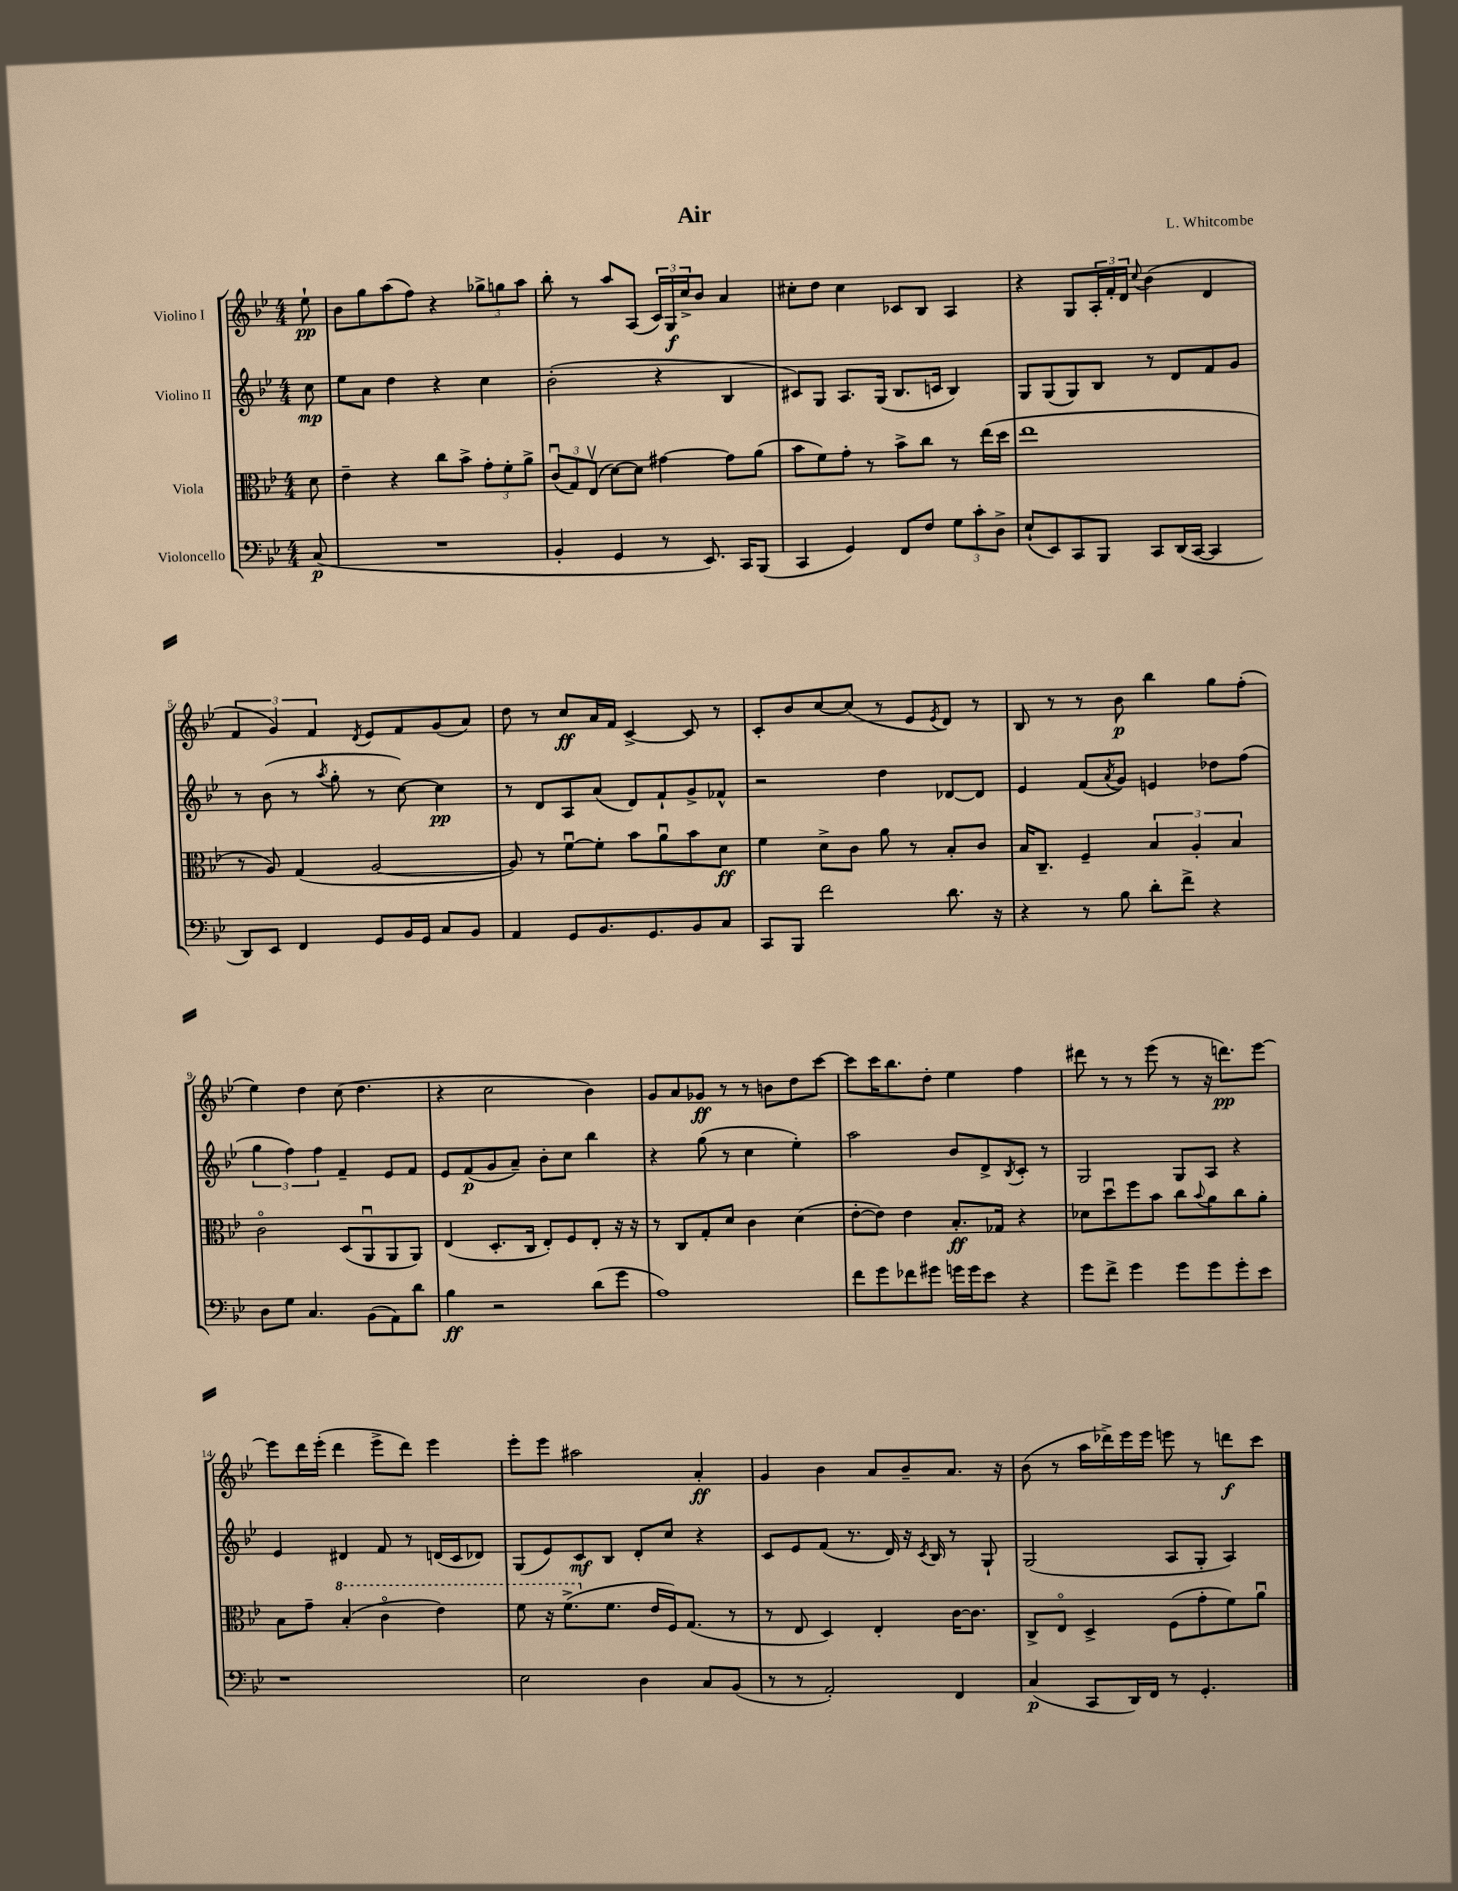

**kern	**kern	**kern	**kern
*staff4	*staff3	*staff2	*staff1
*clefF4	*clefC3	*clefG2	*clefG2
*k[b-e-]	*k[b-e-]	*k[b-e-]	*k[b-e-]
*M4/4	*M4/4	*M4/4	*M4/4
(8C	8d	8cc	8ee-`
=	=	=	=
1r	4e-~	8ee-	8b-
.	.	8a	8gg
.	4r	4dd	(8aa
.	.	.	8ff)
.	8cc	4r	4r
.	8b-^	.	.
.	12g'	4cc	12gg-^
.	12f'	.	12gg
.	12a^	.	12aa
=	=	=	=
4BB-'	(12cu	(2b-'	8bb-'
.	12G)	.	.
.	.	.	8r
.	(12E-v	.	.
4GG	[8d)	.	8aa
.	8d]	.	(8A
8r	[4g#	4r	24c)
.	.	.	24G
.	.	.	24cc^
8.EE-)	.	.	8b-
.	8g#]	4B-	4a
16CC	.	.	.
(8BBB-	(8a	.	.
=	=	=	=
4CC	8b-	8c#)	8cc#'
.	8f)	8G	8dd
4GG)	8g'	8.A	4cc#
.	8r	.	.
.	.	(16G	.
8FF	8b-^	8.B-	8c-
8F	8cc	.	8B-
.	.	16c	.
12G	8r	4B-)	4A
12c'	.	.	.
.	(16ee-	.	.
12D^	.	.	.
.	16dd	.	.
=	=	=	=
(8E-`	1ee-	8G	4r
8EE-)	.	(8G	.
8CC	.	8G)	8G
8BBB-	.	8B-	24A'
.	.	.	24f'
.	.	.	24d
.	.	.	8qqcc
8CC	.	8r	(4b-
(16DD	.	8d	.
[16CC	.	.	.
4CC]	.	8f	4d
.	.	8g	.
=	=	=	=
8DD)	8r	8r	6f
8EE-	8A)	(8b-	.
.	.	.	6g)
4FF	(4G	8r	.
.	.	.	6f
.	.	8qaa	.
.	.	8gg'	.
.	.	.	8qd
8GG	[2A	8r	8e-
16BB-	.	[8cc)	8f
16GG	.	.	.
8C	.	4cc]	(8g
8BB-	.	.	8a)
=	=	=	=
4AA	8A])	8r	8dd
.	8r	8d	8r
8GG	[8fu	8A	8cc
8.BB-	8f']	(8a	16a
.	.	.	16f
.	8b-	8d)	[4c^
8.GG	.	.	.
.	8au	8f`	.
8BB-	8b-	8g^	8c]
8C	8d	8f-^^	8r
=	=	=	=
8CC	4f	2r	8c'
8BBB-	.	.	8b-
2f	8d^	.	[8cc
.	8c	.	(8cc]
.	8a	4dd	8r
.	8r	.	8e-
.	.	.	8qe-
8.d	8B-'	[8d-	8d)
.	8c	8d-]	8r
16r	.	.	.
=	=	=	=
4r	16B-	4e-	8B-
.	8.C~	.	.
.	.	.	8r
8r	4F~	(8f	8r
.	.	8qa	.
8B-	.	8g)	8b-
8d'	6B-	4e	4bb-
8f^	.	.	.
.	6A'	.	.
4r	.	8dd-	8gg
.	6B-	.	.
.	.	(8ff	(8ff'
=	=	=	=
8D	2co	6gg	4ee-)
8G	.	.	.
.	.	6ff)	.
4.C	.	.	4dd
.	.	6ff	.
.	(8D	4f~	(8cc
(8BB-	8AAu	.	4.dd
8AA)	8AA	8e-	.
8d	8AA)	8f	.
=	=	=	=
4B-	(4E-	8e-	4r
.	.	(8f	.
2r	8.D'	8g	2cc
.	.	8a~)	.
.	16C	.	.
.	8E-')	8b-'	.
.	8F	8cc	.
(8d	8E-'	4bb-	4b-)
8g	16r	.	.
.	16r	.	.
=	=	=	=
1A)	8r	4r	8g
.	8C	.	8a
.	8G'	(8gg	8g-
.	8d	8r	8r
.	4c	4cc	8r
.	.	.	8b
.	(4d	4ee-')	8dd
.	.	.	[8ccc
=	=	=	=
8f	[8e-'	2aa	8ccc]
8g	8e-])	.	16ccc
.	.	.	8.bb-
8f-	4e-	.	.
8g#	.	.	8dd'
16g	8.B-'	8b-	4ee-
16g	.	.	.
8e-	.	8d^	.
.	16G-	.	.
.	.	8qB-	.
4r	4r	8c'	4ff
.	.	8r	.
=	=	=	=
8g	8d-	2G	8ddd#
8f^	8ddu	.	8r
4g	8ff	.	8r
.	8b-	.	(8eee-
8g	8cc	8G	8r
.	8qqb-	.	.
8g	8a	8A	16r
.	.	.	8.ddd)
8g'	8cc	4r	.
8e-	8a'	.	[8eee-
=	=	=	=
1r	8B-	4e-	8eee-]
.	8g~	.	16ddd
.	.	.	(16eee-'
.	(4b-'	4d#	4ddd
.	4cco	8f	8eee-^
.	.	8r	8ddd)
.	4ee-)	(16d	4eee-
.	.	16c	.
.	.	8d-)	.
=	=	=	=
2E-	8ff	(8G	8eee-'
.	16r	8e-)	8eee-
.	(8.ff^	.	.
.	.	8c	2aa#
.	8.f	8B-	.
4D	.	8d'	.
.	16e-	.	.
.	16F)	8cc	.
.	(8.G	.	.
8C	.	4r	4a'
(8BB-	8r	.	.
=	=	=	=
8r	8r	8c	4g
8r	8E-	8e-	.
2AA')	4D)	(8f	4b-
.	.	8.r	.
.	4E-'	.	8a
.	.	16d)	.
.	.	16r	8b-~
.	.	8qc	.
.	.	16B-	.
4FF	[16c	8r	8.a
.	8.c]	.	.
.	.	8G`	.
.	.	.	16r
=	=	=	=
(4C	8C^	(2G	(8b-
.	8E-o	.	8r
8CC	4D^	.	16aa
.	.	.	16ddd-^)
16DD)	.	.	16eee-
16FF	.	.	16eee-
8r	(8F	8A	8eee
4.GG'	8g'	8G'	8r
.	8f)	4A)	8ddd
.	8au	.	8ccc
==	==	==	==
*-	*-	*-	*-
